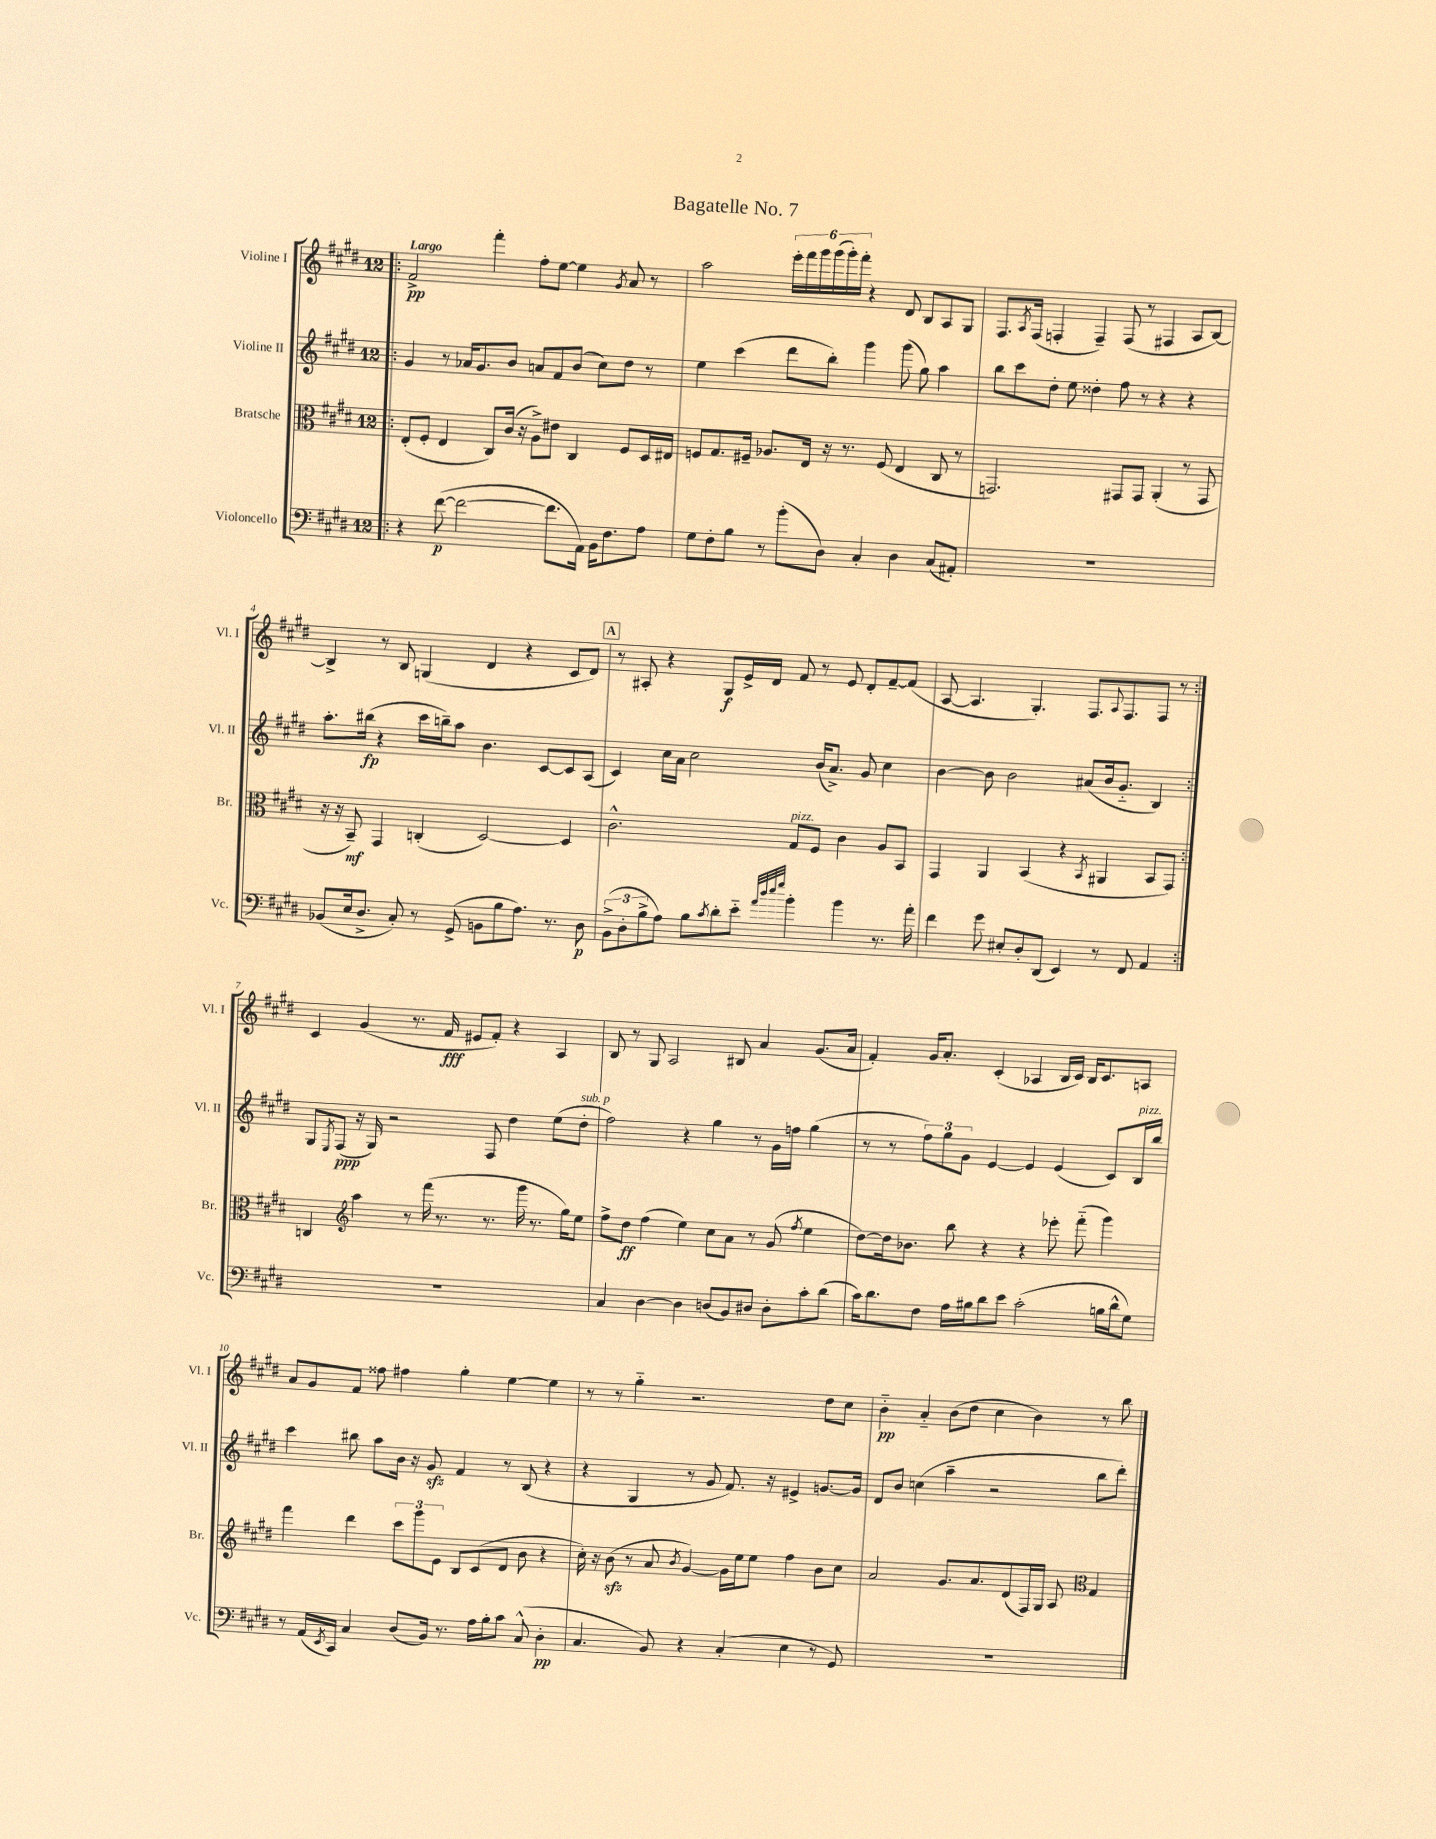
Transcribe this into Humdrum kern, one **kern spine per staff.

**kern	**kern	**kern	**kern
*staff4	*staff3	*staff2	*staff1
*clefF4	*clefC3	*clefG2	*clefG2
*k[f#c#g#d#]	*k[f#c#g#d#]	*k[f#c#g#d#]	*k[f#c#g#d#]
*M12/8	*M12/8	*M12/8	*M12/8
=!|:	=!|:	=!|:	=!|:
4r	(8E'/L	4g#/	2f#^/
.	8F#'/J	.	.
([8f#\	4E/	8r	.
2f#\_	.	16a-/LK	.
.	.	8.g#/	.
.	8C#/L)	.	4fff#'\
.	(16c#/Jk	8b/J	.
.	16r	.	.
.	8A^\L)	8a/L	8ff#'\L
8.f#\]L	8e#\J	8f#/	[8ee\J
.	4C#/	(8b/J	4ee\]
16AA\Jk)	.	.	.
16BB\LK	.	8cc#\L)	.
8.F#\	.	.	.
.	.	.	8qg#/
.	8F#/L	8dd#\J	8a/
8A\J	16D#/L	8r	8r
.	16E#/JJ	.	.
=	=	=	=
8G#\L	8F/L	4ee\	2aa\
8F#'\	8.G#/	.	.
8B\J	.	(4ccc#\	.
.	16F#~/Jk	.	.
8r	8.A-/L	.	.
(8b'\L	.	8ddd#\L	24eee'\LL
.	.	.	24fff#\
.	16E/Jk	.	.
.	.	.	24ggg#\
8D#\J)	16r	8bb'\J)	(24ggg#\
.	.	.	24ggg#'\)
.	8.r	.	.
.	.	.	24fff#'\JJ
4C#'/	.	4ggg#\	4r
.	(8F#/	.	.
4D#\	4E/	(8ggg#\	8d#/
.	.	8gg#\)	8B/L
(8C#/L	8C#/	4aa\	8A/
8AA#'/J)	8r	.	8G#/J
=	=	=	=
1.r	2.GG/)	8bb\L	8.F#/L
.	.	8ccc#\	.
.	.	.	8qA/
.	.	.	(16F#/Jk
.	.	8dd#'\J	4F'/
.	.	8ee\	.
.	.	4dd##'\	4F~/)
.	8GG#/L	8ff#\	(8F/
.	8GG#/J	8r	8r
.	(4AA'/	4r	4F#/
.	8r	4r	8A/L
.	8GG#/	.	[8B/J)
=	=	=	=
(8BB-/L	16r	8.aa'\L	4B^/]
.	16r	.	.
16E/k	8BB~/)	.	.
8.D#^/J	.	(16bb#\Jk	.
.	4GG#/	4r	8r
8C#'/)	.	.	8B/
8r	(4C'/	16ccc#\LL	(4G/
.	.	16bb~\J)	.
(8GG#^/	.	8aa\J	.
8BB\L	[2D#/)	4.b\	4d#/
8B\	.	.	.
8.A\J)	.	.	4r
.	.	[8c#/L	.
8.r	.	.	.
.	4D#/]	8c#/]	8c#/L
8D#\	.	(8A/J	8d#/J)
=	=	=	=
(12BB^\L	2.c#^^\	4c#/)	8r
12D#'\	.	.	.
.	.	.	8A#'/
12B^\	.	.	.
8A\J)	.	16cc#\LL	4r
.	.	16a\JJ	.
8B\L	.	2cc#\	.
8qc#/	.	.	.
8d#'\	.	.	8G#/L
8e'~\J	.	.	16e^/L
.	.	.	16d#/JJ
32qqa/LLL	.	.	.
32qqdd#/	.	.	.
32qqee/	.	.	.
32qqgg#/JJJ	.	.	.
4b'\	8G#/L	.	8f#/
.	8F#/J	(16b/LK	8r
.	.	8.a^/J)	.
4b\	4c#\	.	8e/
.	.	8g#/	8d#'/L
8.r	8A/L	4cc#\	[8f#~/
.	8BB/J	.	(8f#/]J
16a'\	.	.	.
=	=	=	=
4f#\	4GG#/	[4b\	[8A/
.	.	.	4.A/]
8g#\	4AA/	8b\]	.
8E#'/L	.	2b\	.
8D#'/	(4BB/	.	4.G#'/)
(8DD#/J	.	.	.
4EE/)	4r	.	.
.	.	(8a#/L	8.F#/L
.	8qBB/	.	.
8r	4AA#/	16b/k	.
.	.	.	8qqA/
.	.	8.g#'~/J	8.F#/
8FF#/	.	.	.
4AA/	8BB/L	4B/)	8F#/J
.	8GG#/J)	.	8r
=:|!	=:|!	=:|!	=:|!
1.r	4C/	8G#/L	4c#/
.	.	8qE/	.
.	.	(8F#/J	.
*	*clefG2	*	*
.	4aa\	16r	(4g#/
.	.	16G#/)	.
.	.	2r	.
.	8r	.	8.r
.	(16fff#\	.	.
.	8.r	.	16f#/
.	.	.	8e#/L
.	8.r	8F#/	8f#'/J)
.	.	4dd#\	4r
.	16ggg#\	.	.
.	8.r	.	.
.	.	(8ee\L	4A/
.	16gg#\LK)	.	.
.	8ee\J	8dd#'\J	.
=	=	=	=
4C#/	8ff#^\L	2ff#\)	8B/
.	8dd#\J	.	8r
[4D#\	(4ff#\	.	8G#/
.	.	.	2A/
4D#\]	4ee\)	4r	.
(8D/L	8cc#\L	4gg#\	.
8BB/)	8a\J	.	8B#/
8D#/J	8r	8r	4a/
8D#'\L	(8g#/	16g#\LL	.
.	.	16ff\JJ	.
.	8qff#/	.	.
8c#'\	4ee\	(4gg#\	(8.g#/L
(8d#\J	.	.	.
.	.	.	16a/Jk
=	=	=	=
16c#\LK)	[8dd#\L)	8r	4f#'/)
8.d#\	.	.	.
.	16dd#\]k	8r	.
.	8.b-\J	.	.
8F#\J	.	12ff#\L)	16g#/LK
.	.	.	8.a'/J
.	.	12gg#\	.
16A\LL	8bb\	.	.
.	.	12g#\J	.
16B#\J	.	.	.
8d#\	4r	[4e/	(4c#'/
8e\J	.	.	.
(2c#'\	4r	4e/]	4A-/
.	8eee-'\	(4e/	16B/LL
.	.	.	16c#/JJ)
.	(8fff#'~\	.	16B/LK
.	.	.	8.c#/
16B\LL	4ggg#\)	8c#/L)	.
16d#^^\J	.	.	.
8G#\J)	.	16B/L	8A/J
.	.	16bb/JJ	.
=	=	=	=
8r	4fff#\	4ccc#\	8a/L
(16AA/LL	.	.	8g#/
8qEE/	.	.	.
16CC#/JJ)	.	.	.
4C#/	4ddd#\	8bb#\	8f#/J
.	.	8aa\L	8ff##\
(8D#/L	12ccc#\L	16b\Jk	4ff#\
.	.	16r	.
.	12ggg#\	.	.
16BB/Jk)	.	8g#/	.
.	12e\J	.	.
8.r	.	.	.
.	8B/L	4f#/	4gg#'\
16A\LL	(8c#/	.	.
16B'\J	.	.	.
8c#\J	8d#/J	8r	[4ee\
(8C#^^/	8b\	(8B/	.
4D#'\	4r	4r	4ee\]
=	=	=	=
4.C#/	16cc#'\)	4r	8r
.	16r	.	.
.	(8b\	.	8r
.	8r	4G#/	4gg#'~\
8BB/)	8a/	.	.
.	8qb/	.	.
4r	[4g#/)	8r	2.r
.	.	8g#/	.
(4C#'/	16g#\]LL	8.f#/)	.
.	16ee\J	.	.
.	8ee\J	.	.
.	.	16r	.
4E\	4ff#\	4e#^/	.
8r	8b\L	[8.g/L	8dd#\L
8GG#/)	8cc#\J	.	8cc#\J
.	.	16g/]Jk	.
=	=	=	=
1.r	2a/	8d#/L	4b'~\
.	.	8b/J	.
.	.	(4cc\	4a'~/
.	8.g#/L	4aa~\	(8b\L
.	.	.	8dd#\J
.	8.a/	.	.
.	.	2r	4cc#\
.	(8d#/	.	.
.	16F#/L)	.	4b\)
.	16G#/JJ	.	.
.	8A/	.	.
*	*clefC3	*	*
.	4G#/	8bb\L	8r
.	.	8ddd#'\J)	8bb\
==	==	==	==
*-	*-	*-	*-
